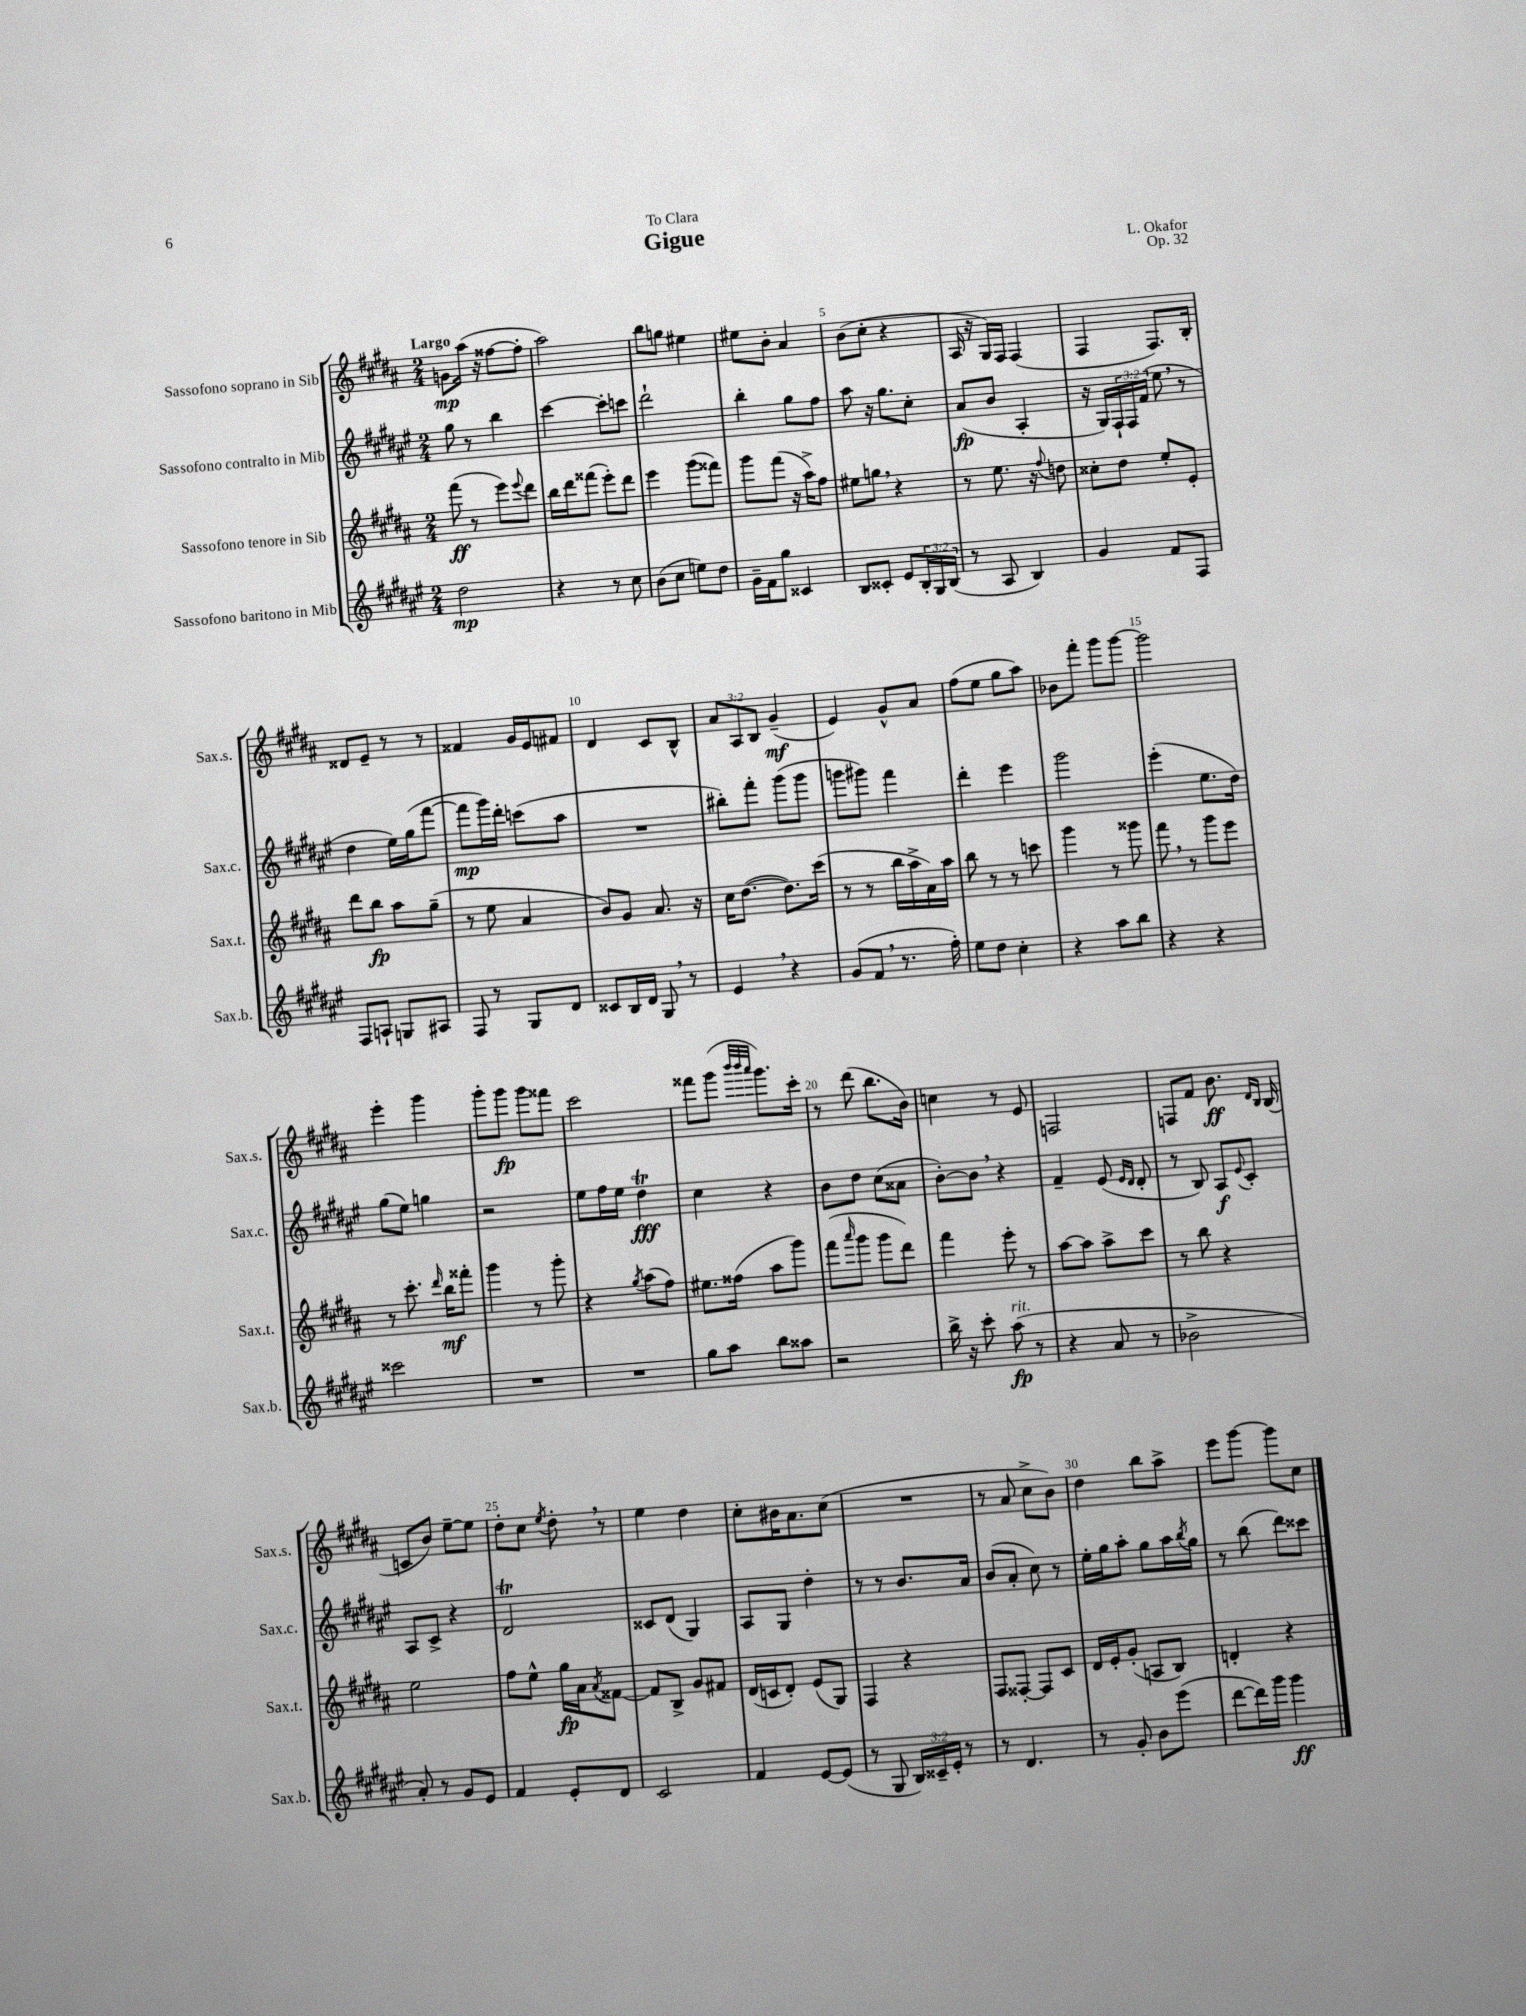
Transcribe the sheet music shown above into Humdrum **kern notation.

**kern	**kern	**kern	**kern
*staff4	*staff3	*staff2	*staff1
*clefG2	*clefG2	*clefG2	*clefG2
*k[f#c#g#d#a#e#]	*k[f#c#g#d#a#]	*k[f#c#g#d#a#e#]	*k[f#c#g#d#a#]
*M2/4	*M2/4	*M2/4	*M2/4
2dd#	(8fff#	8gg#	8g
.	8r	8r	(16aa#
.	.	.	16r
.	8eee)	4bb	[8ff##
.	8qqeee	.	.
.	8ddd#	.	8ff##']
=	=	=	=
4r	16bb	[4ccc#	2aa#)
.	16ddd#	.	.
.	(8fff##	.	.
8r	8eee')	8ccc#']	.
8cc#	8ddd#	8ccc	.
=	=	=	=
(8b	4eee	2ddd#`	8bb
8cc#	.	.	8gg
8ee)	(8ggg#	.	4ee#
8dd#	8fff##)	.	.
=	=	=	=
16g#~	8ggg#	4bb'	8ee#
16f#	.	.	.
8gg#	(8fff#	.	8b'
4c##	16r	8gg#	4a#
.	16aa#^)	.	.
.	8ff#	8ff#	.
=	=	=	=
8B	8ee#	8aa#	(8b
8c##'	8gg	16r	8cc#'
.	.	8.gg#	.
8e#	4r	.	4r
24B'	.	8cc#'	.
24G#	.	.	.
(24B	.	.	.
=	=	=	=
8r	8r	(8a#	16A#
.	.	.	16r
8A#	8.ee	8b	16G#)
.	.	.	16F#
4B)	.	4A#'	(4F#
.	16r	.	.
.	8qqff#	.	.
.	8dd	.	.
=	=	=	=
4g#	8cc##'	16r	4F#
.	.	16G#)	.
.	8dd#	24F#`	.
.	.	24F#	.
.	.	(24f#	.
8f#	8ee'	8ee#	8.F#)
8F#	8e'	8r	.
.	.	.	16B'
=	=	=	=
8F#	8ddd#	4dd#	8d##
8A`	8bb	.	8e~
8G	8aa#	16ee#)	8r
.	.	(16gg#	.
8A#	(8gg#~	[8fff#	8r
=	=	=	=
8F#	8r	8fff#]	4f##
8r	8ee	16ggg#)	.
.	.	16ddd#'	.
8G#	4a#	(8ccc	16g#
.	.	.	16e
8d#	.	8aa#	8f#
=	=	=	=
8c##	8b)	2r	4d#
16B	8g#	.	.
16d#	.	.	.
8G#	8.a#	.	8c#
8r	.	.	8B^^
.	16r	.	.
=	=	=	=
4e#	16cc#	8bb#')	12a#
.	([8.dd#	.	.
.	.	.	12A#
.	.	8fff#'	.
.	.	.	12B
4r	8.dd#])	(8ggg#	(4g#~
.	.	8ggg#	.
.	(16ccc#	.	.
=	=	=	=
(8g#	8r	8ggg	4e)
8f#	8r	8ggg#)	.
8.r	16bb	4fff#	8g#^^
.	16aa#^	.	.
.	16a#)	.	8a#
16ff#')	16aa#	.	.
=	=	=	=
8ee#	8bb	4ddd#'	(8ff#
8dd#	8r	.	8ee
4cc#'	8r	4eee#	8gg#
.	8ccc	.	8aa#)
=	=	=	=
4r	4ggg#	2ggg#	8b-
.	.	.	8fff#'
8aa#	8r	.	8ggg#
8bb	8ggg##	.	[8ggg#
=	=	=	=
4r	8fff#	(4eee#'	2ggg#]
.	8r	.	.
4r	8ggg#	8.ee#	.
.	8eee	.	.
.	.	16dd#)	.
=	=	=	=
2ccc##	8r	(8gg#	4eee'
.	8.ccc#'	8ee#)	.
.	.	4gg	4ggg#
.	16qqddd#	.	.
.	16bb	.	.
.	8fff##'	.	.
=	=	=	=
2r	4ggg#	2r	8ggg#'
.	.	.	8ggg#
.	8r	.	8ggg#
.	8ggg#'	.	8fff##
=	=	=	=
2r	4r	8ee#	2ccc#
.	.	16ff#	.
.	.	16ee#	.
.	8qgg#	.	.
.	(8aa#	4dd#	.
.	8ff#)	.	.
=	=	=	=
8gg#	8.ee#	4cc#	8fff##
8aa#	.	.	(8ggg#
.	(16ff##	.	.
.	.	.	32qqbbb
.	.	.	32qqbbb
.	.	.	32qqaaa#
8bb	8aa#	4r	8.ggg#)
8aa##	8ggg#)	.	.
.	.	.	16ccc#'
=	=	=	=
2r	(8fff#	8b	8r
.	16qqaaa#	.	.
.	8ggg#	8dd#	(8ddd#
.	8ggg#	(8cc#	8.bb
.	8ddd#)	8a##	.
.	.	.	16b)
=	=	=	=
16bb^	4fff#	[8b')	4cc
16r	.	.	.
8ccc#'	.	8b]	.
(8aa#	8eee'	4r	8r
8r	8r	.	8e
=	=	=	=
4r	[8aa#	4f#~	2F
.	8aa#]	.	.
8a#	8aa#^	(8e#	.
.	.	16qqe#	.
.	.	16qqd#	.
8r	8ccc#	8d#'	.
=	=	=	=
2b-^	8r	8r	8F
.	8bb	8B)	8f#
.	4r	8A#	8.b
.	.	8qqe#	.
.	.	8c#'	.
.	.	.	16qqd#
.	.	.	16qqB
.	.	.	(16B
=	=	=	=
8a#')	2ee	8A#	8c
8r	.	8c#^	8b)
8g#	.	4r	[8ee~
8e#	.	.	8ee]
=	=	=	=
4f#	8ff#	2d#	8dd#'
.	8ee^^	.	8cc#
.	.	.	8qee
8e#'	16gg#	.	8dd#'
.	16a#	.	.
.	8qa#	.	.
8d#	[8f##	.	8r
=	=	=	=
2c#	8f##]	8c##	4ee
.	8B^	(8d#	.
.	8g#	4G#)	4dd#
.	8f#	.	.
=	=	=	=
4f#	(16d#	8A#	8cc#'
.	16c	.	.
.	8d#')	8G#	16b#
.	.	.	8.a#
[8e#	(8e	4dd#'	.
(8e#]	8G#)	.	(8cc#
=	=	=	=
8r	4F#	8r	2r
8G#	.	8r	.
24B)	4r	8.b	.
24c##~	.	.	.
24e#'	.	.	.
8r	.	.	.
.	.	16a#	.
=	=	=	=
8r	8F#	(8b	8r
4.d#	[8F##'	8a#'	8a#
.	8F##]	8cc#)	8cc#^
.	8c#	8r	8b)
=	=	=	=
8r	16d#	16ee#'	4dd#
.	16e'	16gg#	.
8g#'	(8g#'	8aa#'	.
8b	8A	8gg#	8bb
(8eee#	8B)	16aa#	8aa#^
.	.	8qbb	.
.	.	16gg#	.
=	=	=	=
[8ddd#	4d'	8r	8eee
16ddd#])	.	(8bb	[8ggg#
16ggg#	.	.	.
4ggg#	4r	8ddd#)	8ggg#]
.	.	8ccc##	8cc#
==	==	==	==
*-	*-	*-	*-
